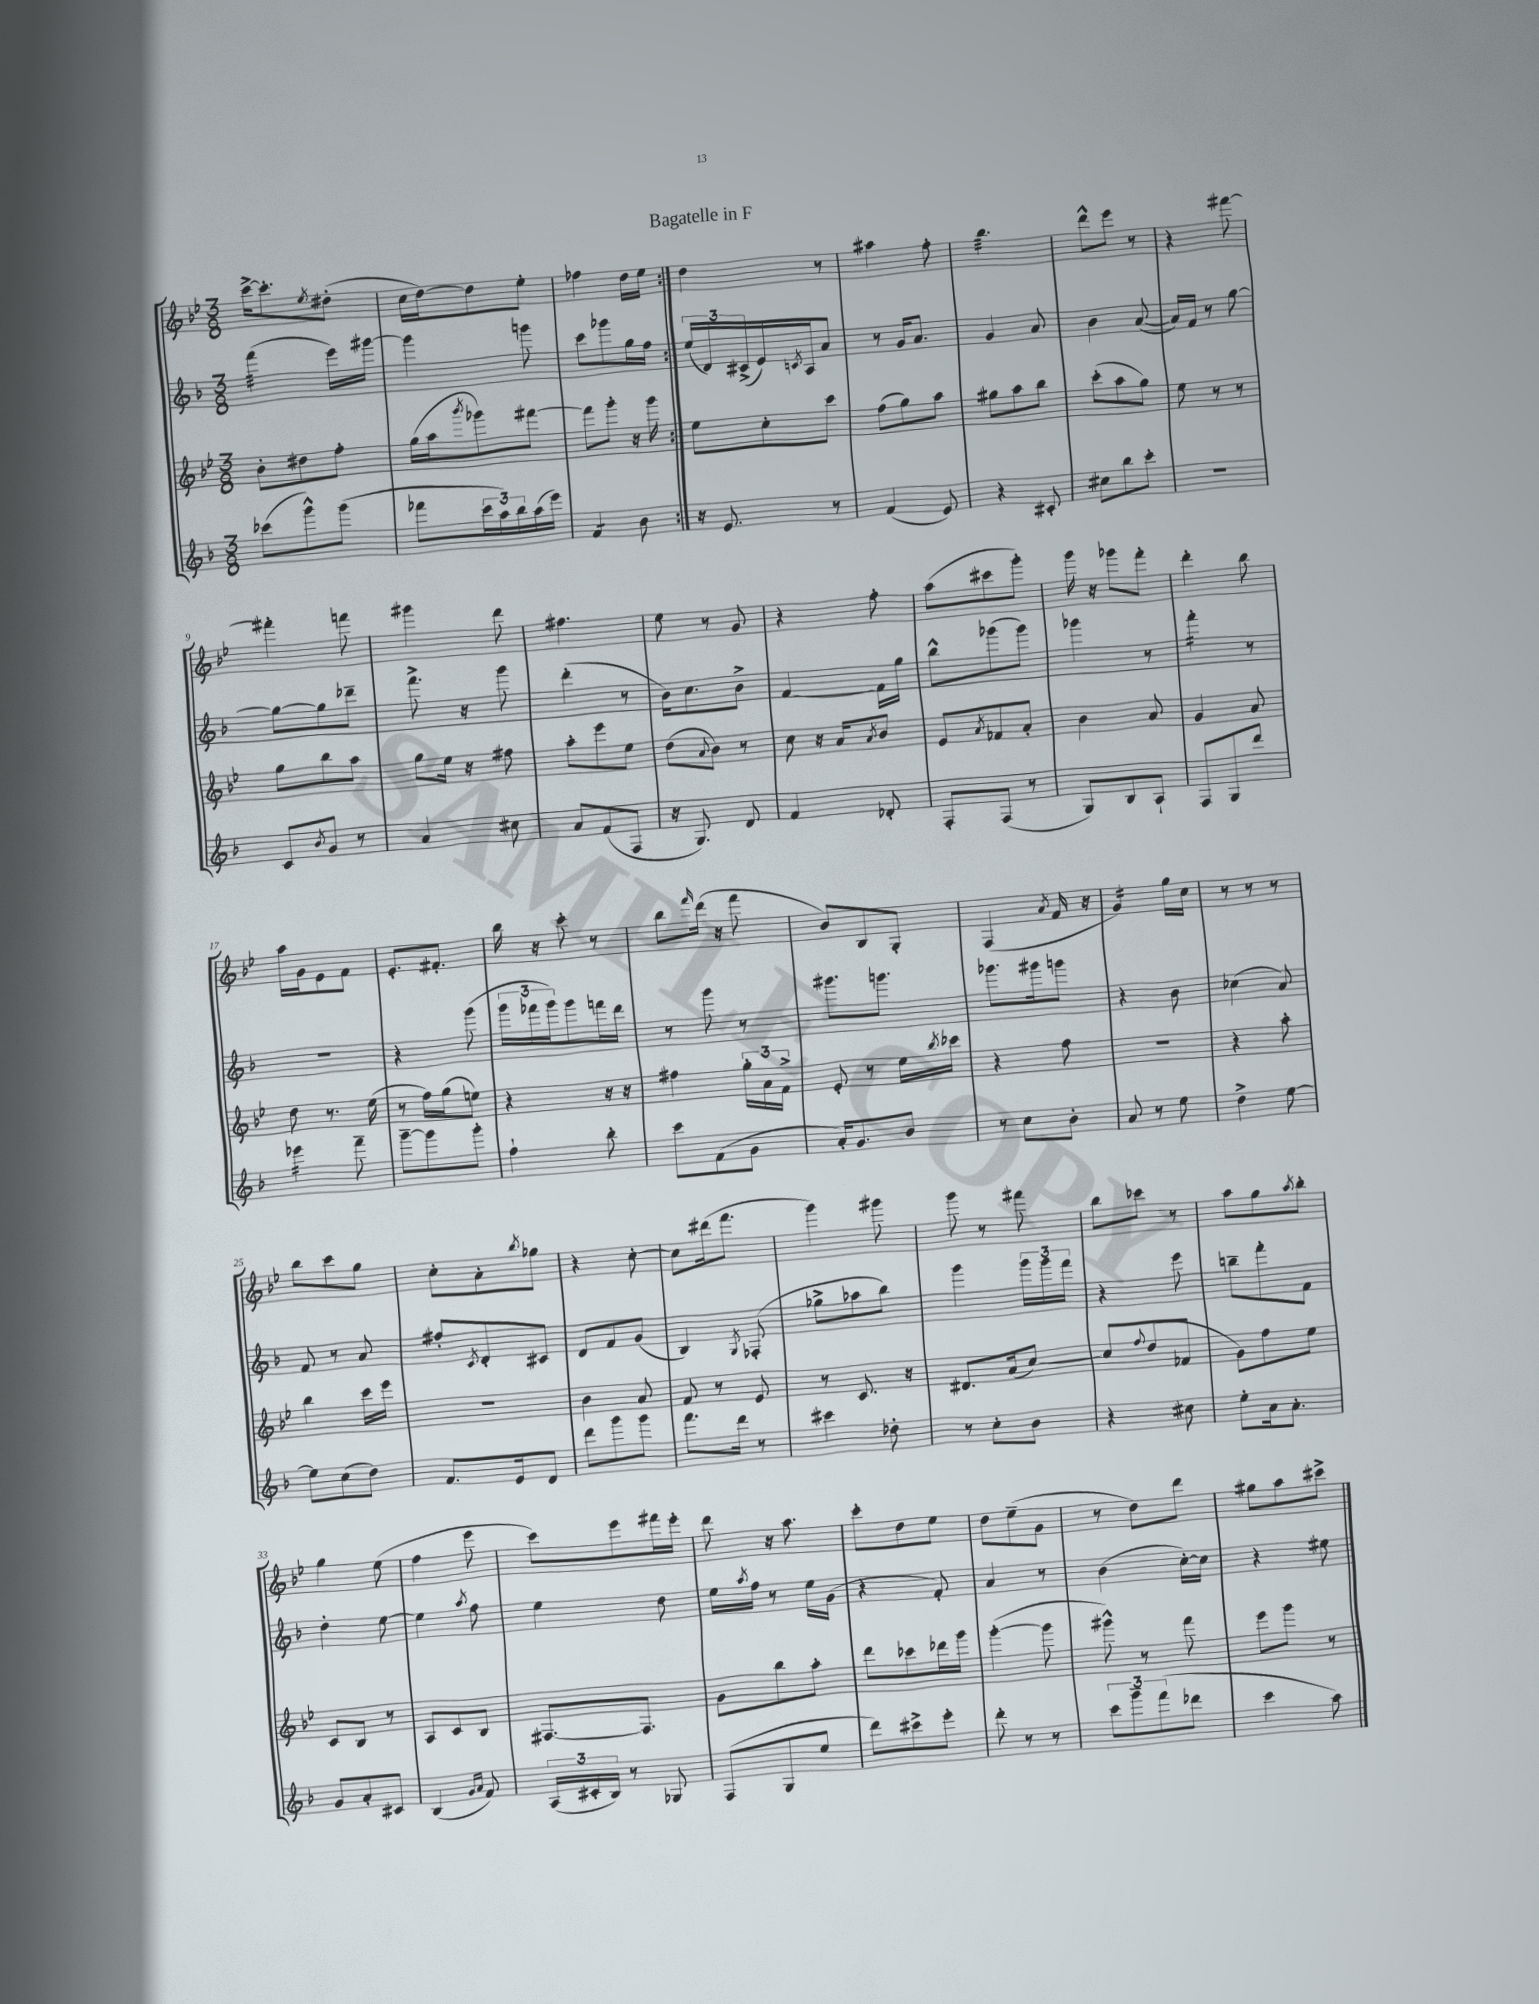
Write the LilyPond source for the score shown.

\header { title = "Bagatelle in F" }
<<
\new StaffGroup <<
\new Staff = "s0" {
    \clef treble \key bes \major \numericTimeSignature \time 3/8
    \repeat volta 2 { c'''16~-> c'''8.-. \acciaccatura { ees''8 } dis''8-.( |
    c''16 d''16~) d''8 ees''8-. |
    fes''4 d''16 ees''16 | }
    d''4 r8 |
    ais''4 f''8-. |
    bes''4.:32 |
    d'''8-^ ees'''8 r8 |
    r4 fis'''8~ |
    fis'''4-. f'''8 |
    gis'''4 d'''8 |
    fis''4. |
    ees''8 r8 g'8 |
    r4 f''8-. |
    a''8( cis'''8 g'''8-.) |
    g'''16 r16 ges'''8 f'''8-. |
    d'''4-. bes''8 |
    a''16 g'16 ees'8 f'8 |
    ees'8.-. fis'8.-. |
    bes''16 r16 c'''8-. r8 |
    bes''8 \grace { f'''16 } d'''16( r16 f'''8 |
    bes'8) bes8 g8-. |
    f4( \acciaccatura { a'8 } f'16 r16 |
    g'4:16) g''16 c''16 |
    r8 r8 r8 |
    bes''8 c'''8 g''8 |
    c''8-. a'8-. \acciaccatura { bes''8 } ges''8 |
    r4 c''8~-. |
    c''8 dis'''16( f'''8. |
    g'''4) gis'''8 |
    g'''8 r8 fis'''8 |
    bes''8 ces'''8 r8 |
    a''8 g''8 \acciaccatura { a''8 } bes''8-. |
    g''4 ees''8( |
    f''4 ees'''8 |
    c'''8) ees'''8 fis'''16 ees'''16-. |
    d'''8 r16 a''8. |
    c'''8-. d''8 ees''8 |
    d''8 ees''8--( g'8 |
    r8 d''8) d'''8 |
    gis''8 a''8 cis'''8-> \bar "|." |
}
\new Staff = "s1" {
    \clef treble \key f \major \numericTimeSignature \time 3/8
    \repeat volta 2 { f'''4:32( e'''16) gis'''16~ |
    gis'''4 g'''8 |
    c'''8 ges'''8 g''16 f''16 | }
    \tuplet 3/2 { e''16( d'16) cis'16->( } e'16) \acciaccatura { c'8 } a16 a'8 |
    r8 g'16 a'8. |
    g'4 a'8 |
    bes'4 a'8~( |
    a'16) f'16 r8 g''8~ |
    g''8~ g''8 des'''8-- |
    f'''8.-> r16 g'''8 |
    d'''4-.( r8 |
    bes'16) c''8. bes'8-> |
    f'4~ f'16 g''16 |
    bes''8-^ ges'''8( ges'''8) |
    ges'''4 r8 |
    f'''4:16-. r8 |
    R4. |
    r4 g'''8( |
    \tuplet 3/2 { g'''16 fes'''16 g'''16) } g'''8 f'''16 d'''16 |
    r8 g'''8 r8 |
    gis'''8. g'''8. |
    ges'''8. gis'''16 g'''8 |
    r4 bes'8 |
    ces''4( a'8) |
    f'8 r8 a'8 |
    fis''8-. \acciaccatura { c'8 } d'8-. cis'8 |
    d'8 f'8 g'8( |
    bes4) \acciaccatura { g8 } fes8-.( |
    ges''8-> aes''8 bes''8) |
    g'''4 \tuplet 3/2 { g'''16 g'''16 f'''16 } |
    r4 e'''8 |
    b''8-- f'''8-. f'8 |
    d''4-. e''8~ |
    e''4 \acciaccatura { a''8 } f''8 |
    e''4 d''8 |
    e''16 \acciaccatura { a''8 } f''16 r8 e''16 g'16( |
    r4 f'8-.) |
    a'4 r8 |
    bes'4( c''16~-.) c''16 |
    r4 eis''8 \bar "|." |
}
\new Staff = "s2" {
    \clef treble \key bes \major \numericTimeSignature \time 3/8
    \repeat volta 2 { bes'8-. dis''8 f''8-. |
    g''16( a''16 \acciaccatura { bes'''8 } ges'''8) fis'''8~ |
    fis'''8 g'''8-. r16 g'''16 | }
    ees''8 c''8-. c'''8 |
    f''8( g''8) a''8 |
    gis''8 a''8 bes''8 |
    c'''8-.( a''8 g''8) |
    ees''8 r8 r8 |
    g''8 bes''8 a''8 |
    g''8 ees''16 r16 fis''8 |
    a''8-. ees'''8 ees''8 |
    d''8( \appoggiatura { a'8 } bes'8) r8 |
    c''8 r16 a'16 \acciaccatura { a'8 } bes'8 |
    ees'8 \acciaccatura { a'8 } fes'8 a'8-. |
    bes'4 a'8 |
    g'4 a'8 |
    d''8 r8. ees''16( |
    r8 f''16) g''16( e''8) |
    r4 r16 r16 |
    fis''4 \tuplet 3/2 { g''16-. a'16 f'16-> } |
    ees'8-. r8 ees''16 \acciaccatura { bes''8 } ces'''16 |
    r4 f''8 |
    R4. |
    r4 a''8-. |
    bes''4 c'''16 ees'''16 |
    R4. |
    bes'4 a'8 |
    f'8 r8 ees'8 |
    r8 c'8. r16 |
    dis'8. a'16( c''8~) |
    c''8 \appoggiatura { f''8 } d''8( fes'8 |
    g'8) f''8 ees''8 |
    c'8 bes8 r8 |
    a8 c'8 bes8 |
    fis8.~ fis8. |
    g'8 bes''8 a''8-. |
    d'''8 ces'''8 des'''16 g'''16 |
    g'''4~-.( g'''8 |
    gis'''8-^) r8 f'''8 |
    ees'''8 g'''8 r8 \bar "|." |
}
\new Staff = "s3" {
    \clef treble \key f \major \numericTimeSignature \time 3/8
    \repeat volta 2 { ces'''8( g'''8-^) g'''8( |
    fes'''8 \tuplet 3/2 { c'''16 a''16) bes''16 } a''16( e'''16) |
    f'4:8 bes'8 | }
    r16 e'8. r8 |
    f'4( e'8) |
    r4 cis'8-. |
    cis''8 bes''8 c'''8-. |
    R4. |
    c'8 \acciaccatura { bes'8 } g'8 r8 |
    a'4 cis''8 |
    a'8 f'8( f8 |
    r16 g8.) d'8 |
    f'4 des'8-. |
    f8-. f8( r8 |
    g8) bes8 a8-! |
    f8 g8 d'''8 |
    ees'''4:16 f'''8-- |
    g'''8~-- g'''8 g'''8-. |
    f''4-! bes''8-. |
    c'''8 f'8( g'8 |
    a'16-.) g'8. bes'8 |
    r8 c''8 bes'8-. |
    a'8 r8 e''8 |
    d''4-> e''8~ |
    e''8 c''8( d''8) |
    f'8. e'16 d'8 |
    d'''8 g'''8 g'''8 |
    f'''8. d'''16 r8 |
    cis'''4 des''8-. |
    r8 c''8-. bes'8 |
    r4 cis''8 |
    e''8-. a'16 a'8.-. |
    g'8 a'8-. cis'8 |
    bes4( \grace { g'16 a'16 } f'8) |
    \tuplet 3/2 { a16( cis'16-. bes16) } r8 ges8 |
    f8( g8 e''8 |
    d'''8) cis'''8-> e'''8-. |
    d'''8-. r8 r8 |
    \tuplet 3/2 { c'''8 g'''8-- f'''8( } des'''8 |
    c'''4 a''8) \bar "|." |
}
>>
>>
